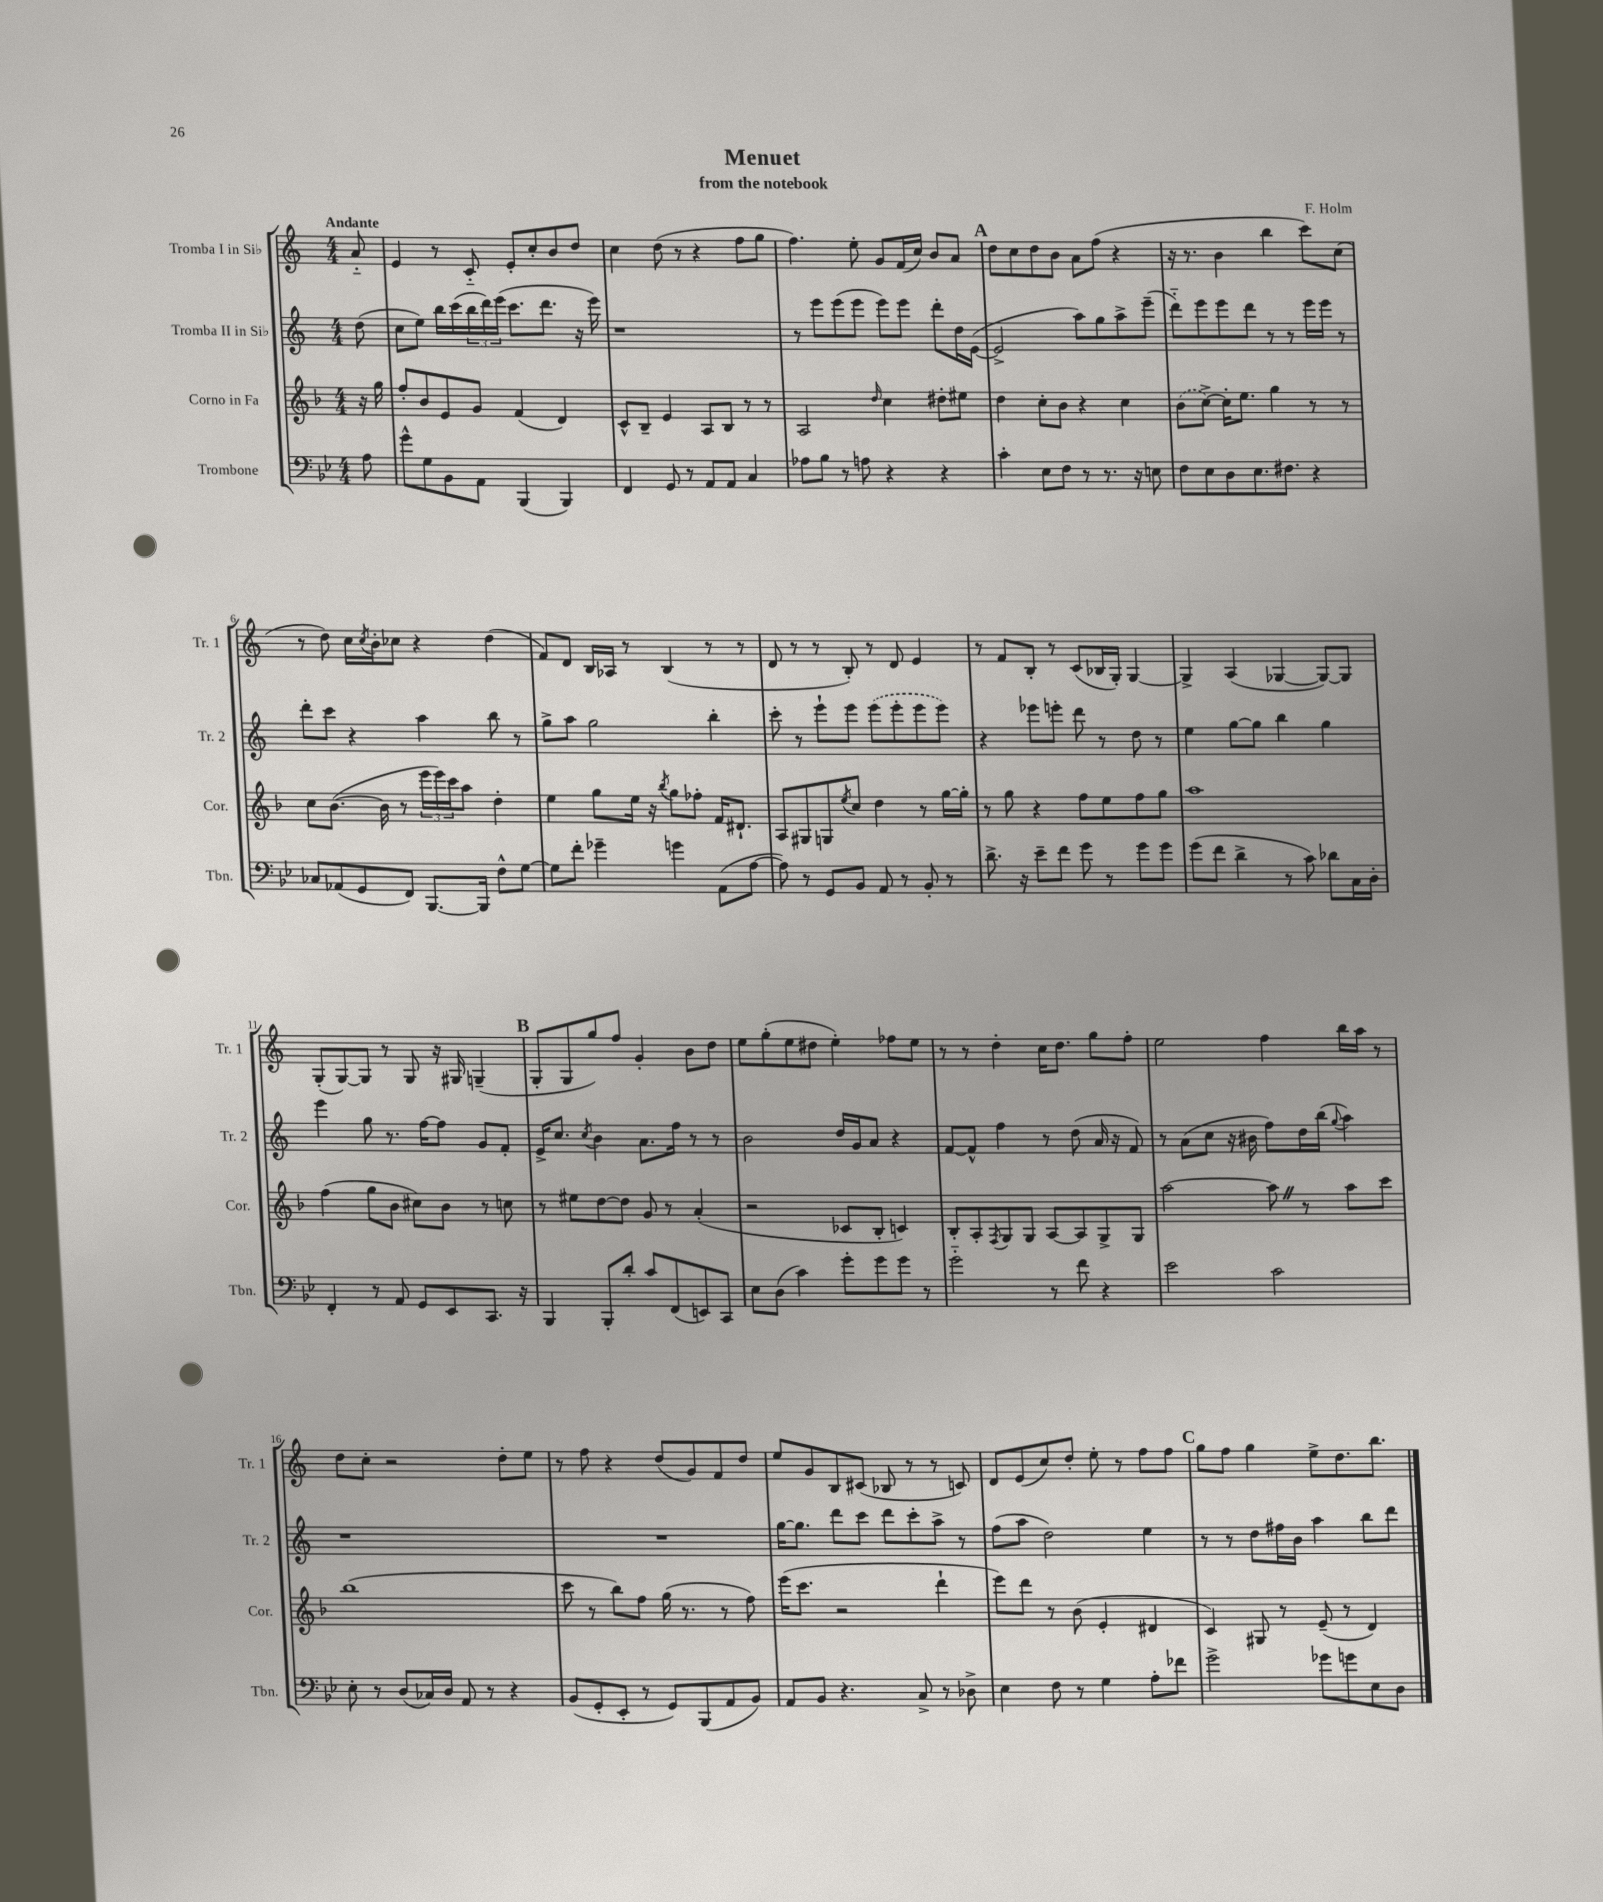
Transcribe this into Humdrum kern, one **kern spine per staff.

**kern	**kern	**kern	**kern
*staff4	*staff3	*staff2	*staff1
*clefF4	*clefG2	*clefG2	*clefG2
*k[b-e-]	*k[b-]	*k[]	*k[]
*M4/4	*M4/4	*M4/4	*M4/4
8A	16r	(8dd	8a'~
.	16gg	.	.
=	=	=	=
8g^^	8ff'	8cc	4e
8G	8b-	8ee)	.
8BB-	8e	16bb	8r
.	.	(16ccc	.
8AA	8g	24bb	8c'~
.	.	24ddd)	.
.	.	(24eee	.
(4BBB-	(4f	8.ccc	8e'
.	.	.	8cc'
.	.	8.ddd	.
4BBB-)	4d)	.	8b
.	.	16r	8dd
.	.	16eee)	.
=	=	=	=
4FF	8c^^	1r	4cc
.	8B-~	.	.
8GG	4e	.	(8dd
8r	.	.	8r
8AA	8A	.	4r
8AA	8B-	.	.
4C	8r	.	8ff
.	8r	.	8gg
=	=	=	=
8A-	2A	8r	4.ff)
8B-	.	8eee	.
8r	.	(8eee	.
8A	.	8eee	8ee'
.	16qqdd	.	.
4r	4cc	8eee)	8g
.	.	8eee	(16f
.	.	.	16cc)
4r	8dd#'	8ddd'	8b
.	8ee#	16dd	8a
.	.	([16e	.
=	=	=	=
4c'	4dd	2e^]	8dd
.	.	.	8cc
8E-	8cc'	.	8dd
8F	8b-	.	8b
8r	4r	8aa)	8a
8.r	.	8gg	(8ff
.	4cc	8aa^	4r
16r	.	.	.
8E	.	(8eee~	.
=	=	=	=
8F	(8b-	8ddd'~)	16r
.	.	.	8.r
8E-	[8cc^)	8eee	.
8D	16cc']	8eee	4b
.	8.ee	.	.
8.E-	.	8ddd	.
.	4gg	8r	4bb
8.F#	.	.	.
.	.	8r	.
4r	8r	16eee	8ccc)
.	.	16eee	.
.	8r	8r	(8cc
=	=	=	=
8C-	8cc	8ddd'	8r
(8AA-	([8.b-	8ccc	8dd)
8GG	.	4r	16cc
.	.	.	8qcc
.	16b-]	.	16b'
8FF)	8r	.	8cc-
[8.BBB-	24eee	4aa	4r
.	24eee)	.	.
.	24ccc	.	.
.	8aa	.	.
16BBB-]	.	.	.
8F^^	4dd'	8bb	(4dd
[8G	.	8r	.
=	=	=	=
8G]	4ee	8gg^	8f)
8f'	.	8aa	8d
4g-~	8gg	2gg	16B
.	.	.	16A-
.	16ee	.	8r
.	16r	.	.
.	8qbb-	.	.
4g	8gg	.	(4B
.	8ff-'	.	.
(8AA	16f	4bb'	8r
.	8.d#`	.	.
[8A	.	.	8r
=	=	=	=
8A])	8A	8ccc'	8d
8r	8G#	8r	8r
8GG	8G	8eee`	8r
.	8qee	.	.
8BB-	8cc	8eee	8B')
8AA	4dd	(8eee	8r
8r	.	8eee'	8d
8BB-'	8r	8eee	4e
8r	[16gg	8eee)	.
.	16gg']	.	.
=	=	=	=
8.d^	8r	4r	8r
.	8gg	.	8f
16r	.	.	.
8e-~	4r	8eee-	8B'
8f	.	8eee'	8r
8g	8ff	8ddd	(8c
8r	8ee	8r	16B-
.	.	.	16G')
8g	8ff	8dd	[4G
8g	8gg	8r	.
=	=	=	=
(8g	1aa	4ee	4G^]
8f	.	.	.
4d^	.	[8gg	(4A
.	.	8gg]	.
8r	.	4bb	[4G-
8c)	.	.	.
8d-	.	4gg	8G-_)
16C	.	.	8G-]
16D'	.	.	.
=	=	=	=
4FF'	(4ff	4eee	(8G'
.	.	.	[8G)
8r	8gg	8gg	8G]
8AA	8b-	8.r	8r
8GG	8cc#)	.	8G
.	.	[16ff	.
8EE-	8b-	8ff]	16r
.	.	.	16G#
8.CC	8r	8g	(4G~
.	8cc	8f'	.
16r	.	.	.
=	=	=	=
4BBB-	8r	16e^	8G'
.	.	8.cc	.
.	8ee#	.	8G
.	.	8qcc	.
8BBB-'	[8dd	4b	8gg)
8d'	8dd]	.	8ff
8c	8g	8.a	4g'
(8FF	8r	.	.
.	.	16ff	.
8EE)	(4a'	8r	8b
8CC	.	8r	8dd
=	=	=	=
8E-	2r	2b	8ee
(8D	.	.	(8gg'
4c)	.	.	8ee
.	.	.	8dd#
8g'	8c-	16dd	4ee')
.	.	16g	.
8g	8B-'	8a	.
8g	4c)	4r	8ff-
8r	.	.	8ee
=	=	=	=
2g'~	8B-'	[8f	8r
.	8A'	8f^^]	8r
.	8qF	.	.
.	8G	4ff	4dd'
.	8G	.	.
8r	[8A	8r	16cc
.	.	.	8.dd
8f	8A]	(8dd	.
4r	8G^	16a	8gg
.	.	16r	.
.	8G	8f)	8ff'
=	=	=	=
2e-	[2aa	8r	2ee
.	.	(8a	.
.	.	8cc	.
.	.	16r	.
.	.	16b#	.
2c	8aa]	8ff)	4ff
.	8r	16dd	.
.	.	(16bb	.
.	.	8qqgg	.
.	8aa	4aa)	16bb
.	.	.	16aa
.	8ccc	.	8r
=	=	=	=
8E-'	(1bb-	1r	8dd
8r	.	.	8cc'
(8D	.	.	2r
16C-)	.	.	.
16D	.	.	.
8AA	.	.	.
8r	.	.	.
4r	.	.	8dd'
.	.	.	8ee
=	=	=	=
(8BB-	8ccc	1r	8r
8GG'	8r	.	8ff
8EE-'	8bb-)	.	4r
8r	8ff	.	.
8GG)	(16gg	.	(8dd
.	8.r	.	.
(8BBB-	.	.	8g)
8AA	8r	.	8f
8BB-)	8ff)	.	8dd
=	=	=	=
8AA	(16eee	[16gg	8ee
.	8.ccc	8.gg]	.
8BB-	.	.	8g
4.r	2r	8ddd	8B
.	.	8ccc	(8c#
.	.	8ddd	8B-
8C^	.	8ccc'	8r
8r	4ddd`	8aa^	8r
8D-^	.	8r	8c)
=	=	=	=
4E-	8eee)	(8ff	8d
.	8ddd	8aa	(8e
8F	8r	2dd)	8cc)
8r	(8b-	.	8dd'
4G	4e'	.	8ee'
.	.	.	8r
8A'	4d#	4ee	8ff
8f-	.	.	8ff
=	=	=	=
2g^	4c)	8r	8gg
.	.	8r	8ff
.	8G#	8dd	4gg
.	8r	16ff#	.
.	.	16b	.
8g-	(8e~	4aa	8ee^
8g	8r	.	8.dd
8E-	4d)	8bb	.
.	.	.	8.bb
8D	.	8ddd	.
==	==	==	==
*-	*-	*-	*-
